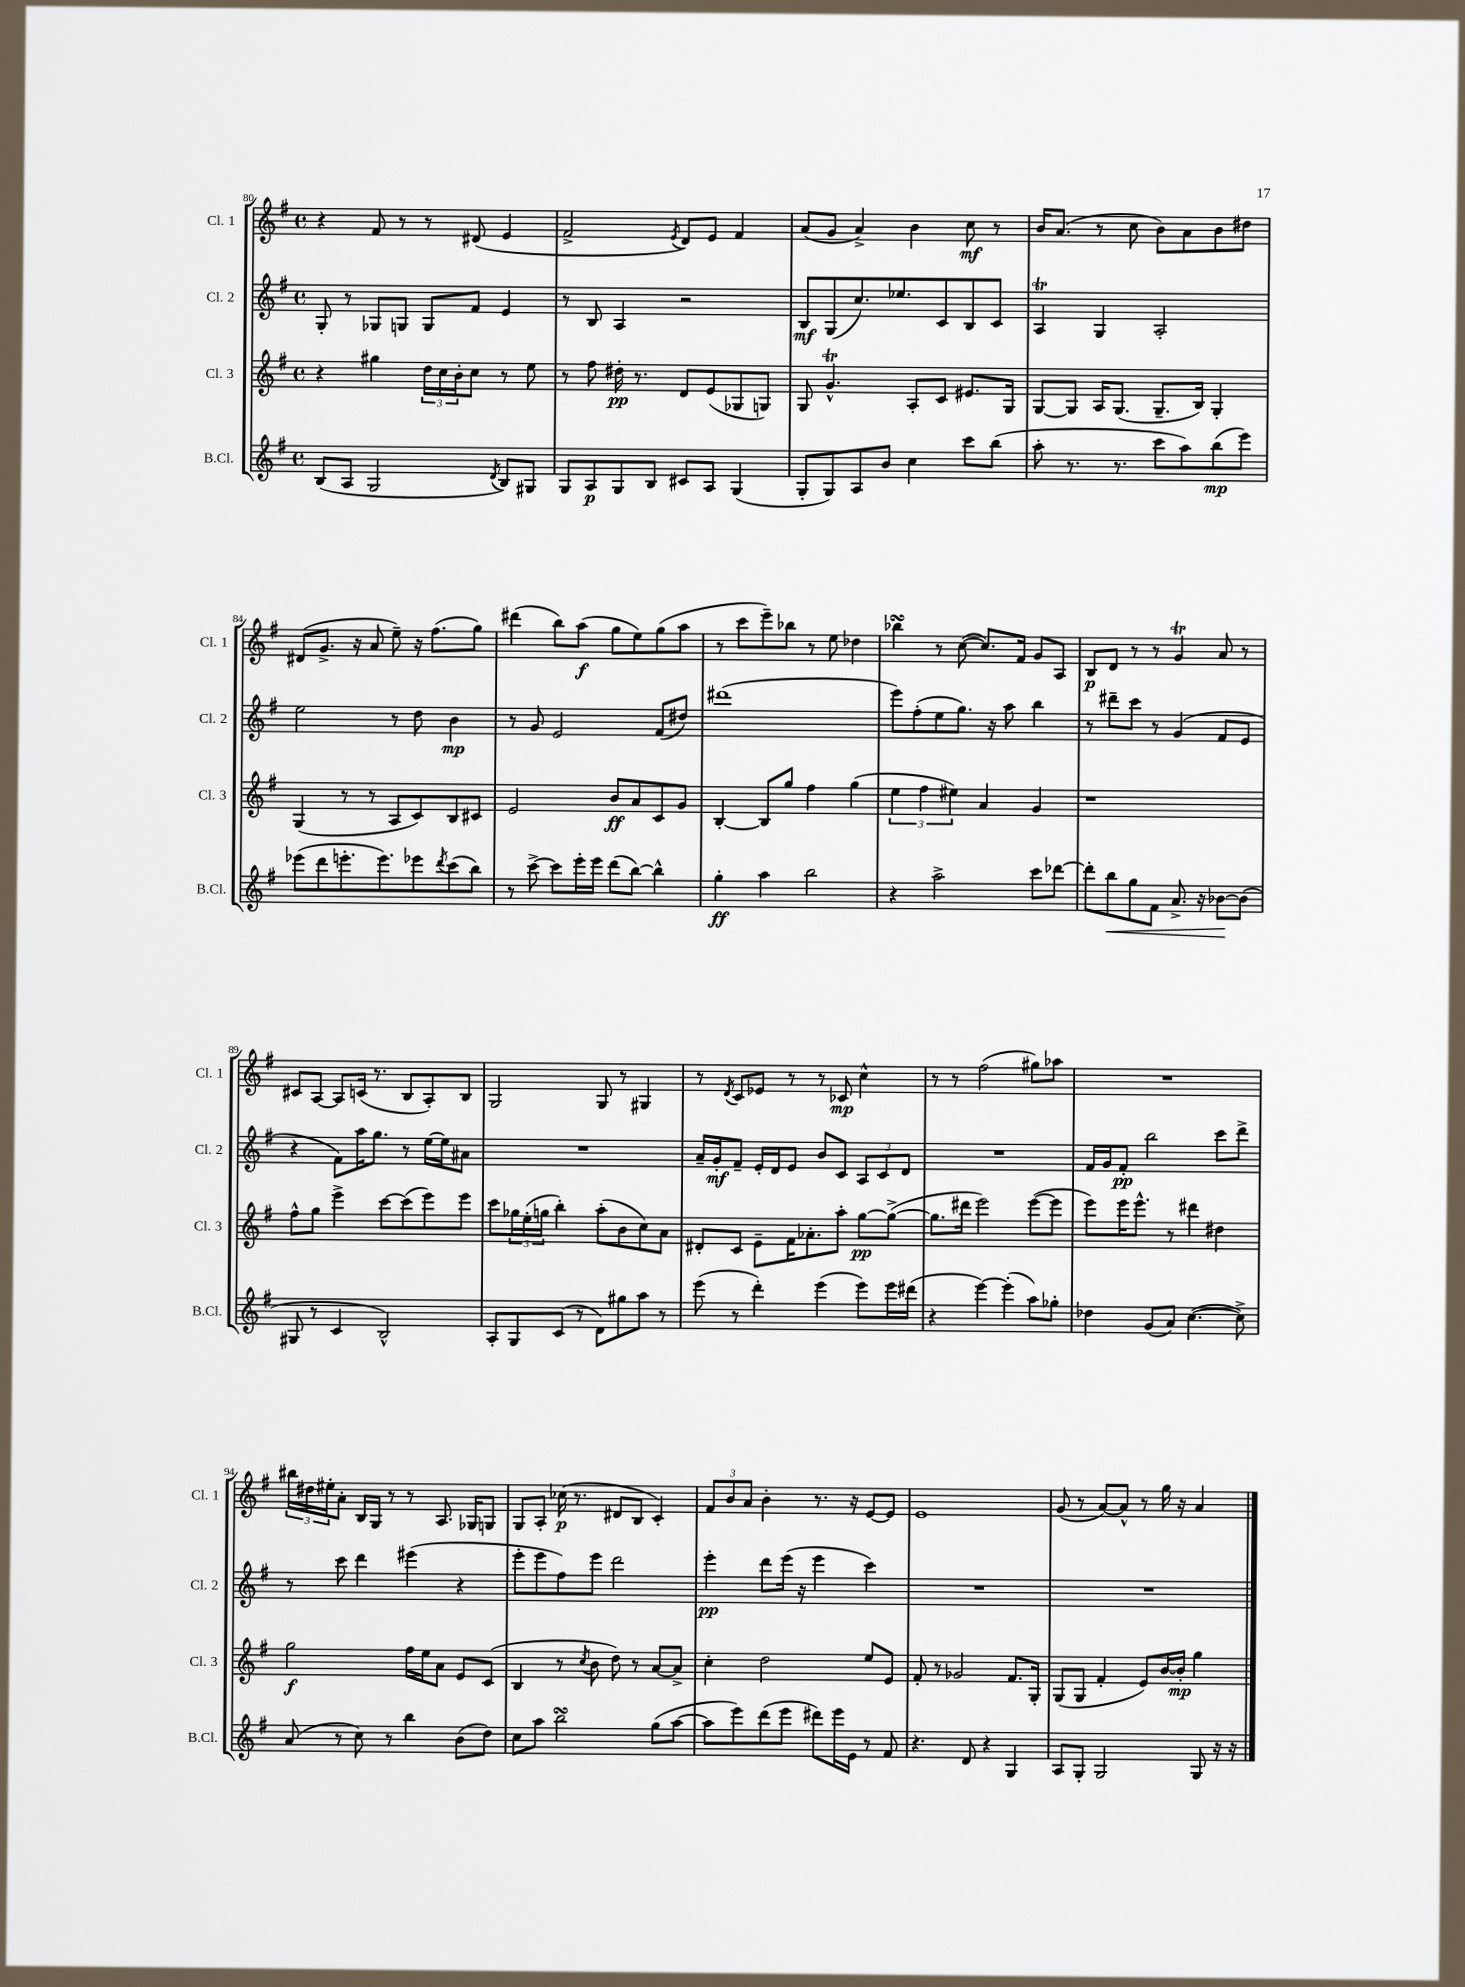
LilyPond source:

<<
\new StaffGroup <<
\new Staff = "s0" \with { instrumentName = "Cl. 1" shortInstrumentName = "Cl. 1" } {
    \clef treble \key g \major \defaultTimeSignature \time 4/4
    r4 fis'8 r8 r8 dis'8( e'4 |
    fis'2-> \acciaccatura { e'8 } d'8) e'8 fis'4 |
    a'8( g'8 a'4->) b'4 c''8\mf r8 |
    b'16 a'8.( r8 c''8 b'8) a'8 b'8 dis''8 |
    dis'8( g'8.-> r16 a'8 e''8--) r16 fis''8.( g''8) |
    dis'''4( b''8) a''8\f( g''8 e''8) g''8( a''8 |
    r8 c'''8 e'''8--) bes''8 r8 e''8 des''4 |
    bes''4\turn r8 c''8~( c''8.) fis'16 g'8 a8 |
    b8\p d'8 r8 r8 g'4\trill a'8 r8 |
    cis'8 a8~ a8 c'16( r8. b8 a8-.) b8 |
    g2 g8 r8 gis4 |
    r8 \acciaccatura { d'8 } c'8 ees'8 r8 r8 ces'8\mp c''4-^ |
    r8 r8 fis''2( gis''8) aes''8 |
    R1 |
    \tuplet 3/2 { bis''16 dis''16 eis''16-. } a'8-. b16 g16 r8 r8 a8. ges16 g8 |
    g8 a8-. ces''16\p( r8. dis'8 b8 c'4-.) |
    \tuplet 3/2 { fis'8 b'8 a'8 } b'4-. r8. r16 e'8~ e'8 |
    e'1 |
    g'8( r8 a'8~) a'8-^ r8 g''16 r16 a'4 \bar "|." |
}
\new Staff = "s1" \with { instrumentName = "Cl. 2" shortInstrumentName = "Cl. 2" } {
    \clef treble \key g \major \defaultTimeSignature \time 4/4
    g8-. r8 ges8 g8 g8 fis'8 e'4 |
    r8 b8 a4 r2 |
    b8\mf g8( c''8.) ees''8. c'8 b8 c'8 |
    a4\trill g4 a2-. |
    e''2 r8 d''8 b'4\mp |
    r8 g'8 e'2 fis'8( dis''8) |
    dis'''1( |
    e'''8) fis''8-.( e''8 g''8.) r16 a''8 b''4 |
    r8 dis'''8-- c'''8 r8 g'4( fis'8 e'8 |
    r4 fis'8) a''16 g''8. r8 e''16~ e''16 ais'8 |
    R1 |
    a'16-- g'16-.\mf fis'8-- e'16-. d'16 e'8 b'8 c'8 \tuplet 3/2 { a8 c'8 d'8 } |
    R1 |
    fis'16 g'16 fis'8-.\pp b''2 c'''8 d'''8-> |
    r8 c'''8 d'''4 eis'''4( r4 |
    e'''8-. e'''8 fis''8) e'''8 d'''2 |
    e'''4-.\pp d'''8 e'''16( r16 e'''4 c'''4) |
    R1 |
    R1 \bar "|." |
}
\new Staff = "s2" \with { instrumentName = "Cl. 3" shortInstrumentName = "Cl. 3" } {
    \clef treble \key g \major \defaultTimeSignature \time 4/4
    r4 gis''4 \tuplet 3/2 { d''16 c''16 b'16-. } c''8 r8 e''8 |
    r8 fis''8 dis''16-.\pp r8. d'8 e'8( ges8 g8) |
    g8 g'4.-^\trill a8-. c'8 eis'8. g16 |
    g8~ g8 a16 g8.( g8.-- b16) g4-. |
    g4( r8 r8 a8 c'8) b8 cis'8 |
    e'2 b'8\ff a'8 c'8 g'8 |
    b4~-. b8 g''8 fis''4 g''4( |
    \tuplet 3/2 { e''4 fis''4 eis''4) } a'4 g'4 |
    r1 |
    fis''8-^ g''8 e'''4-> c'''8~ c'''8( e'''8) e'''8 |
    c'''8 \tuplet 3/2 { ges''16 e''16-.( g''16 } b''4-.) a''8-.( b'8 c''8) a'8 |
    dis'8-. c'8 e'8-- fis'16 aes'8.-. a''8-. g''8~\pp g''8~->( |
    g''8. dis'''16 e'''2) e'''8~( e'''8 |
    e'''8) e'''16 e'''8.-^ r8 dis'''4 dis''4 |
    g''2\f fis''16 e''16 a'8 e'8 c'8( |
    b4 r8 \acciaccatura { c''8 } b'8 d''8) r8 a'8~ a'8-> |
    c''4-. d''2 e''8 e'8 |
    fis'8-. r8 ges'2 fis'8. g16-. |
    g8( g8 fis'4-. e'8) b'16~ b'16-.\mp g''4 \bar "|." |
}
\new Staff = "s3" \with { instrumentName = "B.Cl." shortInstrumentName = "B.Cl." } {
    \clef treble \key g \major \defaultTimeSignature \time 4/4
    b8( a8 g2 \acciaccatura { d'8 } b8) gis8 |
    g8 a8\p g8 b8 cis'8 a8 g4( |
    g8-. g8) a8 b'8 c''4 c'''8 b''8( |
    a''8-. r8. r8. c'''8 a''8) b''8\mp( e'''8) |
    ees'''8( d'''8 e'''8.-. e'''8.) ees'''8 \acciaccatura { d'''8 } c'''8( b''8) |
    r8 c'''8~-> c'''8 e'''16-. e'''16 d'''8( b''8~) b''4-^ |
    g''4-.\ff a''4 b''2 |
    r4 a''2-> c'''8 des'''8~ |
    des'''8-. b''8\< g''8 fis'8 a'8.-> r16 bes'8~\! bes'8( |
    gis8 r8 c'4 b2-^) |
    a8-. g8 c'8( r8 d'8) gis''8 a''8 r8 |
    e'''8( r8 d'''4-.) e'''4( e'''8) e'''16 dis'''16( |
    r4 e'''4~) e'''4-.( a''8) ges''8-. |
    des''4 g'8( a'8) c''4.~( c''8->) |
    a'8( r8 c''8) r8 b''4 b'8( d''8) |
    c''8 a''8 b''2\turn g''8( a''8~ |
    a''8 e'''8) d'''8( e'''8 dis'''8) e'''16 e'16 r8 fis'8 |
    r4. d'8 r4 g4 |
    a8 g8-. g2 g8 r16 r16 \bar "|." |
}
>>
>>
\layout { \context { \Score currentBarNumber = #80 } }
